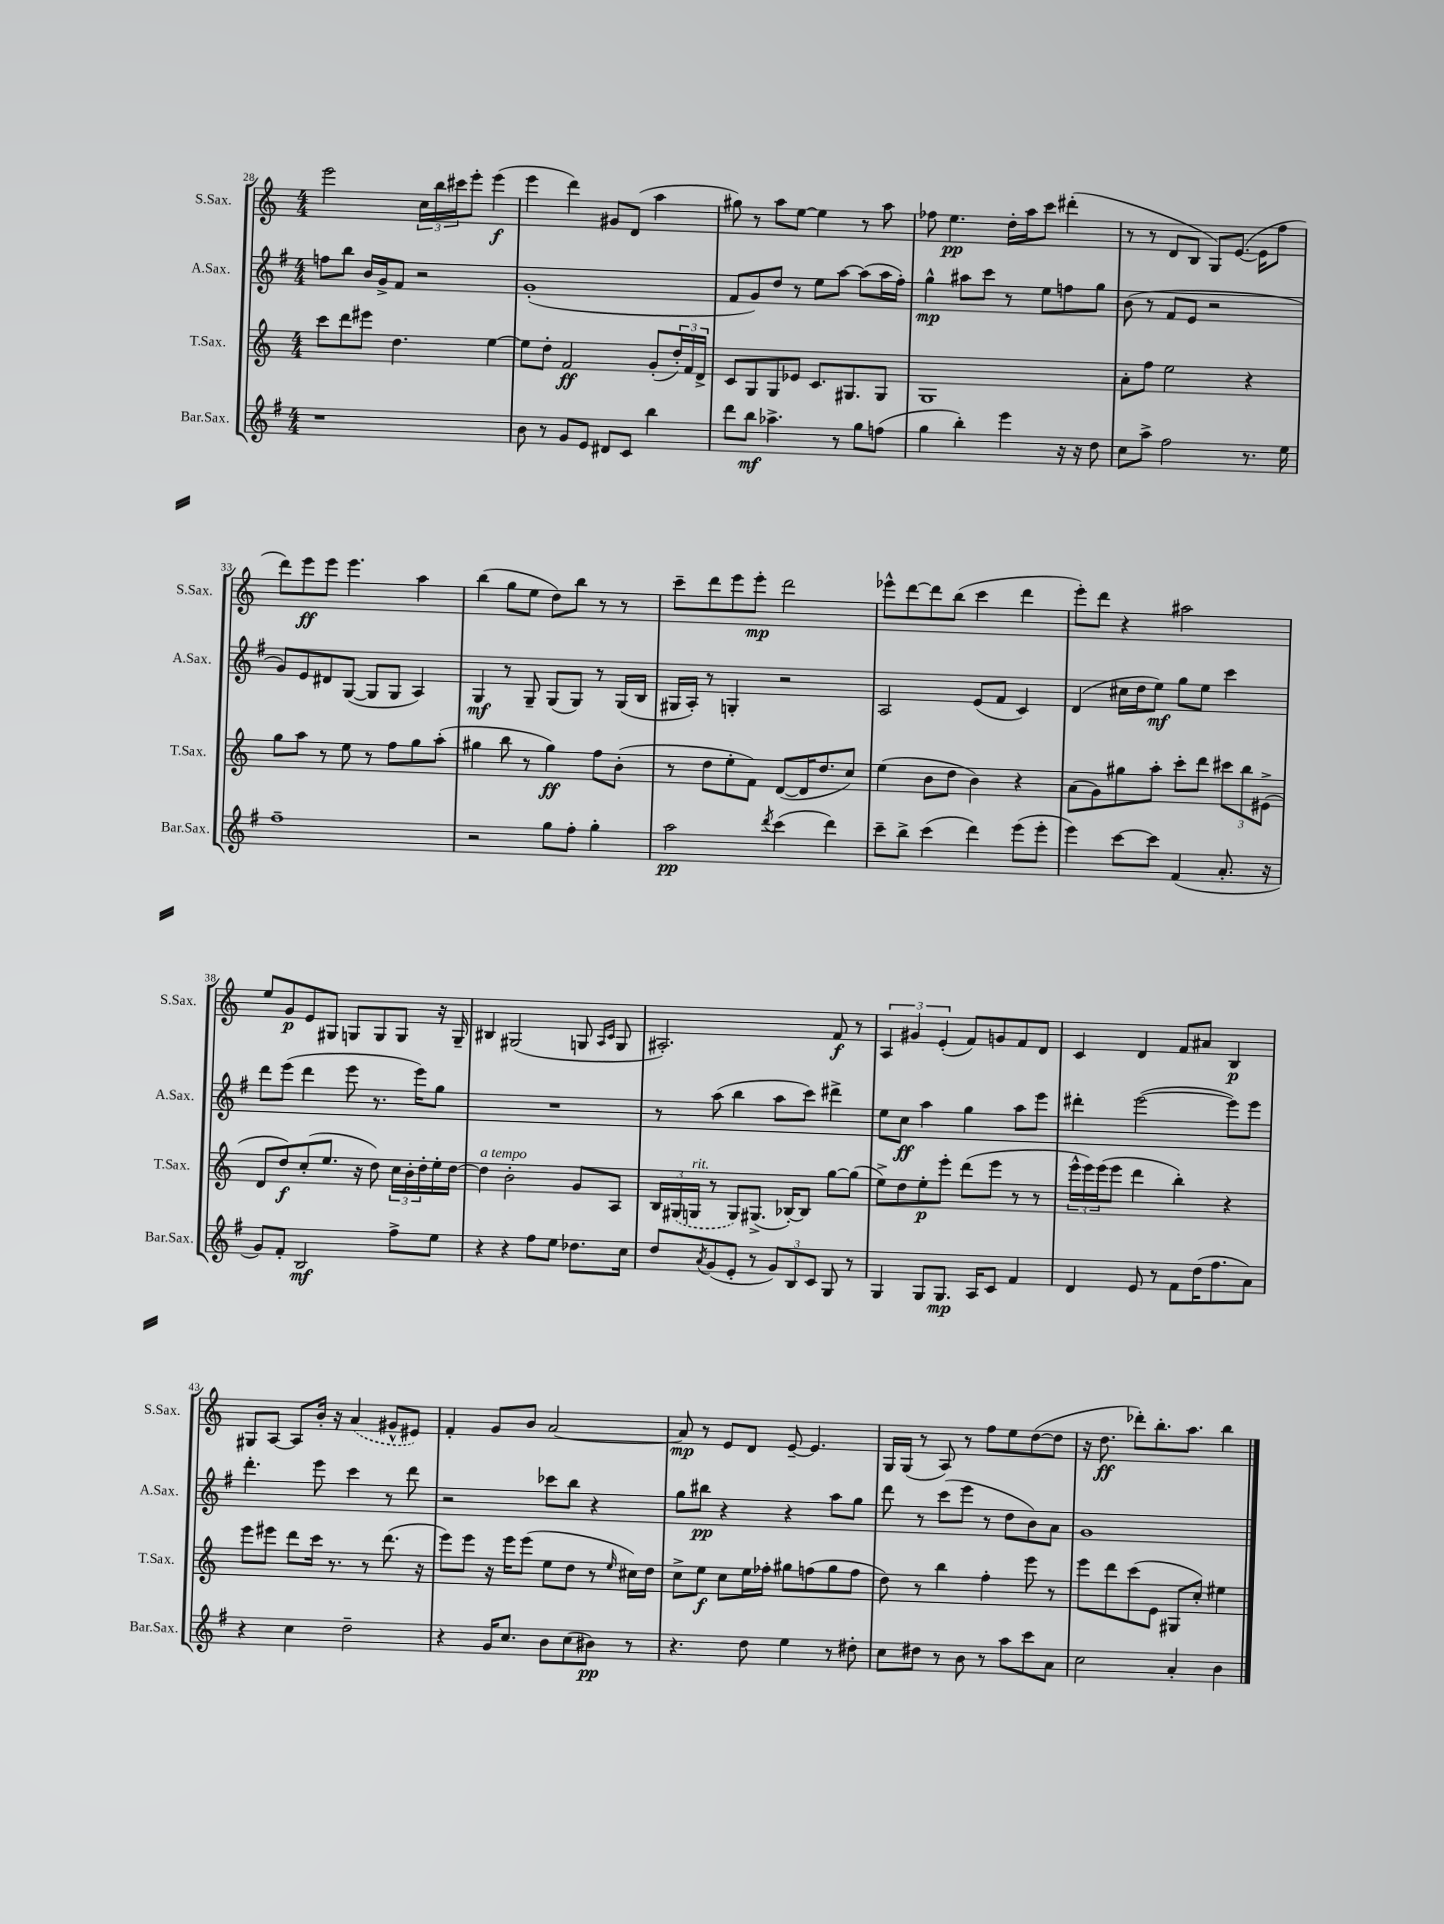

**kern	**kern	**kern	**kern
*staff4	*staff3	*staff2	*staff1
*clefG2	*clefG2	*clefG2	*clefG2
*k[f#]	*k[]	*k[f#]	*k[]
*M4/4	*M4/4	*M4/4	*M4/4
1r	8ccc	8ff	2eee
.	8ddd	8bb	.
.	8eee#	16b	.
.	.	16g^	.
.	4.dd	8f#	.
.	.	2r	24cc
.	.	.	24bb
.	.	.	24ccc#
.	.	.	8eee'
.	[4ee	.	(4eee
=	=	=	=
8b	8ee]	(1g'	4eee
8r	8dd'	.	.
8g	2f	.	4ddd)
8e	.	.	.
8d#	.	.	8g#
8c	.	.	(8d
4bb	(8g'	.	4aa
.	24dd')	.	.
.	24f	.	.
.	24d^	.	.
=	=	=	=
8ddd	8c	8f#	8gg#)
8bb	8G	8g)	8r
4.aa-^	8G	8dd	8aa
.	8e-	8r	[8ee
.	8.c	8ee	4ee]
8r	.	[8aa	.
.	8.G#	.	.
8gg	.	(8aa]	8r
(8ff	8G#	16aa	8aa
.	.	16ff#')	.
=	=	=	=
4gg	1G	4gg^^	8ff-
.	.	.	4.ee
4bb')	.	8aa#	.
.	.	8ccc	.
4eee	.	8r	16dd'
.	.	.	16aa
.	.	8ee	8ccc
16r	.	8ff	(4ddd#'
16r	.	.	.
8dd	.	8gg	.
=	=	=	=
8cc	8a'	(8b	8r
8aa^	8ff	8r	8r
2ff#	2ee	8f#	8d
.	.	8e	8B
.	.	2r	8G)
.	.	.	([8.e
8.r	4r	.	.
.	.	.	16e]
.	.	.	8ff
16ee	.	.	.
=	=	=	=
1ff#~	8gg	8g)	8ddd)
.	8aa	8e	8eee
.	8r	8d#	8eee
.	8ee	([8G	4.eee
.	8r	8G]	.
.	8ff	8G	.
.	8gg	4A)	4aa
.	(8aa'	.	.
=	=	=	=
2r	4gg#	4G	(4bb
.	8bb	8r	8gg
.	8r	8G~	8ee
8gg	4gg#)	(8G	8dd)
8ff#'	.	8G)	8bb
4gg'	8ff	8r	8r
.	(8b'	(16G	8r
.	.	16B	.
=	=	=	=
2aa	8r	16G#	8ccc~
.	.	16A')	.
.	8dd	8r	8ddd
.	8ee'	4G'	8eee
.	8f)	.	8eee'
8qddd	.	.	.
(4ccc	([8d	2r	2ddd
.	16d]	.	.
.	8.dd	.	.
4ddd)	.	.	.
.	8cc)	.	.
=	=	=	=
8ccc~	(4ee	2A	8eee-^^
8bb^	.	.	[8ddd
(4ccc	8b	.	8ddd]
.	8dd	.	(8bb
4ddd)	4b)	(8e	4ccc
.	.	8f#	.
(8eee	4r	4c)	4ddd
8eee'	.	.	.
=	=	=	=
4eee)	(8a	(4d	8eee')
.	8g)	.	8ddd
[8ccc	8gg#	16cc#	4r
.	.	16dd	.
8ccc]	8aa'	8ee)	.
(4f#	8ccc'	8gg	2aa#
.	8ddd	8ee	.
8.a'	12ccc#	4ccc	.
.	12bb	.	.
.	(12e#^	.	.
16r	.	.	.
=	=	=	=
8g)	8d	8ddd	8ee
8f#'	8dd)	(8eee	8g
2B	(8cc'	4ddd	8e
.	8.ee	.	8G#
.	.	8eee	8G
.	16r	.	.
.	8dd)	8.r	8G
8ff#^	24cc	.	8G
.	24b'	.	.
.	.	16eee)	.
.	24dd'	.	.
8ee	16ee'	8gg	16r
.	[16dd	.	16G~
=	=	=	=
4r	4dd]	1r	4B#
4r	2b'	.	(2G#
8ff#	.	.	.
8ee	.	.	.
8.dd-	8g	.	8G
.	.	.	16qqA
.	.	.	16qqc
.	8A	.	8G
16cc	.	.	.
=	=	=	=
8dd	24B	8r	2.A#')
.	(24G#	.	.
.	24G	.	.
8qa	.	.	.
(8g	8r	(8aa	.
8e'	8G)	4bb	.
8r	(8.G#^	.	.
12g)	.	8aa	.
.	[16B-')	.	.
12B	.	.	.
.	8B-]	8ccc)	.
12c	.	.	.
8G	[8gg	4ddd#^	8f
8r	(8gg]	.	8r
=	=	=	=
4G	8ee^)	8ee	6A
.	8dd	8cc	.
.	.	.	6g#
8G	8ee'	4aa	.
.	.	.	(6e'
8.G	8eee'	.	.
.	(8ddd	4gg	8f)
16A	.	.	.
8c	8eee	.	8g
4f#	8r	8aa	8f
.	8r	8eee	8d
=	=	=	=
4d	24eee^^	4ddd#'	4c
.	24eee)	.	.
.	(24eee	.	.
.	8eee	.	.
8e	4ddd	([2eee	4d
8r	.	.	.
8f#	4bb')	.	8f
(16dd	.	.	8a#
8.ff#	.	.	.
.	4r	8eee])	4B
8a)	.	8eee	.
=	=	=	=
4r	8eee	4.ddd'	8G#
.	8eee#	.	[8A
4cc	8ddd	.	8A]
.	16ccc	8eee	16b'
.	8.r	.	16r
2dd~	.	4ccc	(4a
.	8r	.	.
.	(8.ddd	8r	8g#^^
.	.	8ddd	8e#)
.	16r	.	.
=	=	=	=
4r	8eee)	2r	4f'
.	8eee	.	.
16g	16r	.	8g
8.cc	16eee	.	.
.	(8eee	.	8b
8b	8ee	8ccc-	[2a
(8cc	8dd	8bb	.
8b#)	8r	4r	.
.	16qqee	.	.
8r	16cc#)	.	.
.	16dd	.	.
=	=	=	=
4.r	8cc^	8gg	8a]
.	8ee	8bb#	8r
.	8cc	4r	8e
8dd	16ee	.	8d
.	16ff-'	.	.
4ee	8gg#	4r	[8e~
.	(8ff	.	4.e]
8r	8gg#	8aa	.
8dd#'	8ff	8gg	.
=	=	=	=
8cc	8dd)	8ddd	16G
.	.	.	(16G
8dd#	8r	8r	8r
8r	4bb	(8ccc	8A)
8b	.	8eee	8r
8r	4ff'	8r	8ff
8aa	.	8dd	8ee
8ccc	8eee	8b)	([8dd
8a	8r	8a	8dd]
=	=	=	=
2cc	8eee	1g	16r
.	.	.	8.dd
.	8ddd	.	.
.	(8ccc	.	8ddd-')
.	8e	.	8.bb'
4a'	8G#	.	.
.	.	.	8.aa
.	8cc')	.	.
4b	4ee#	.	4bb
==	==	==	==
*-	*-	*-	*-
